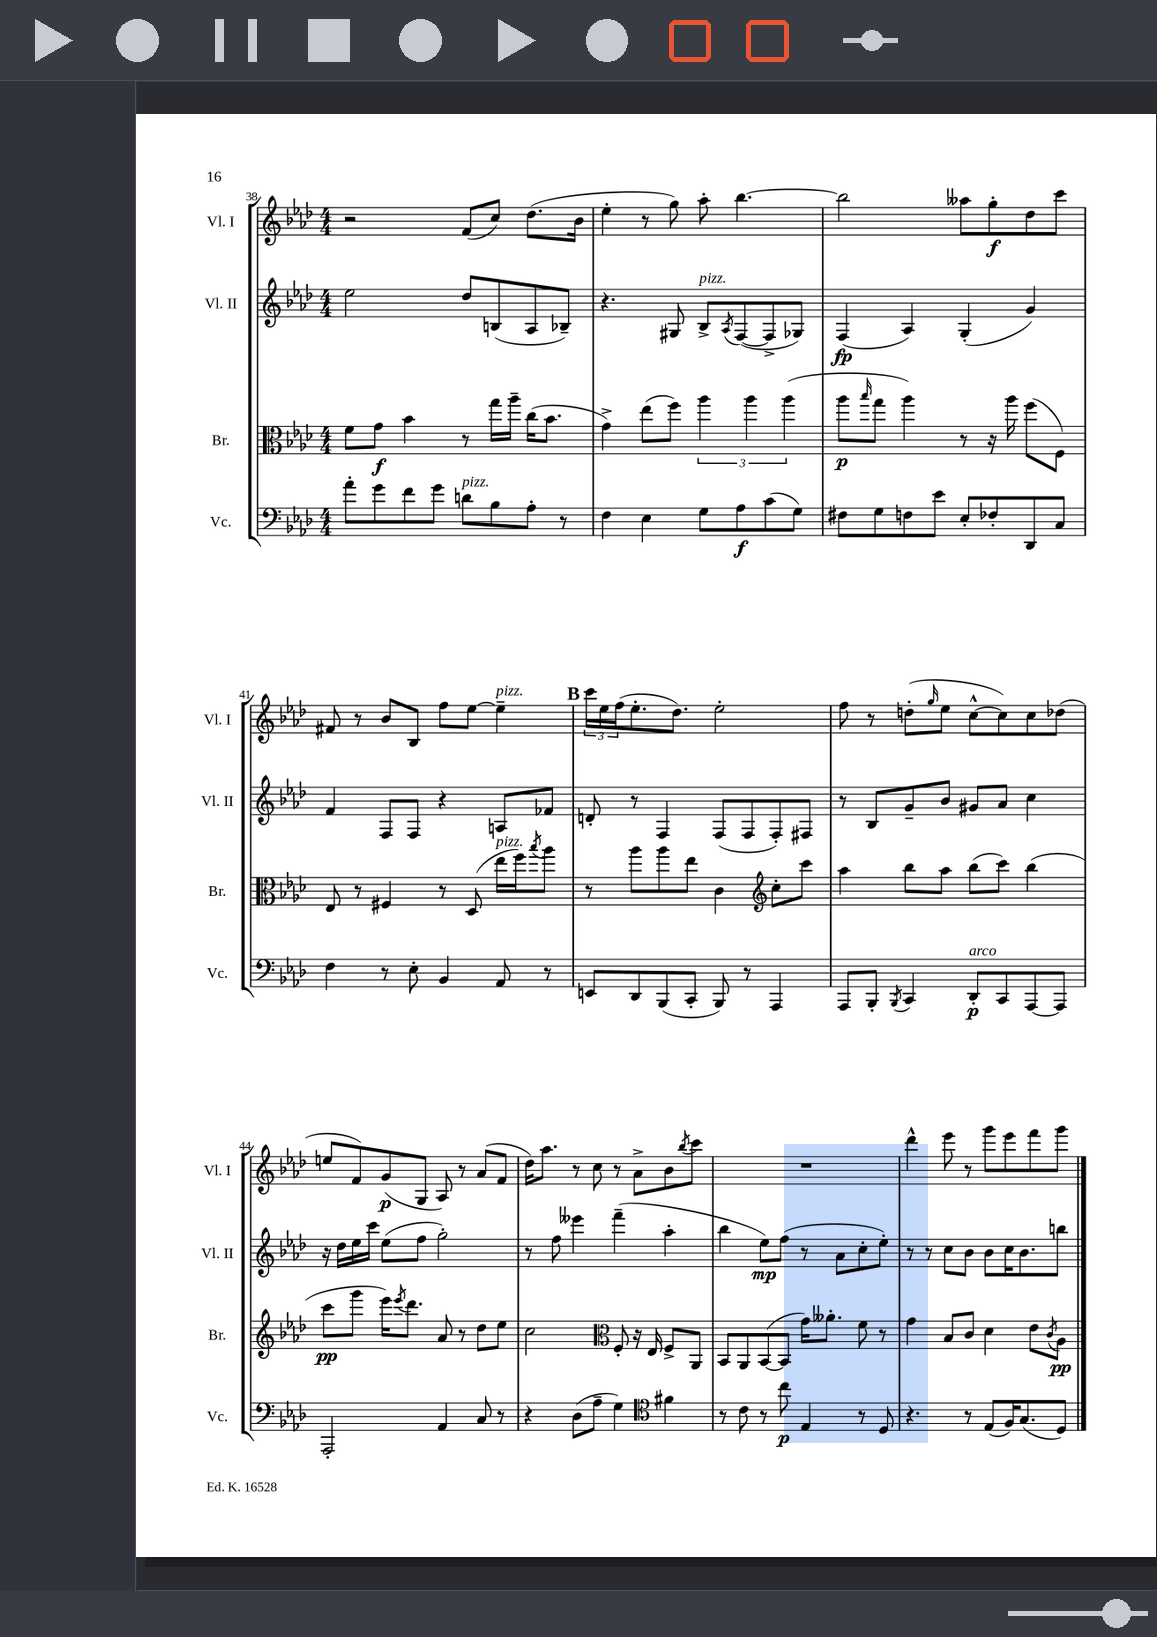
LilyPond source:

<<
\new StaffGroup <<
\new Staff = "s0" \with { instrumentName = "Vl. I" shortInstrumentName = "Vl. I" } {
    \clef treble \key aes \major \numericTimeSignature \time 4/4
    r2 f'8( c''8) des''8.( bes'16 |
    ees''4-. r8 g''8) aes''8-. bes''4.~ |
    bes''2 aeses''8 g''8-.\f des''8 c'''8 |
    fis'8 r8 bes'8 bes8 f''8 ees''8~ ees''4--^\markup { \italic "pizz." } |
    \mark \markup { \bold "B" } \tuplet 3/2 { c'''16 ees''16 f''16( } ees''8.-. des''8.) ees''2-. |
    f''8 r8 d''8-.( \grace { g''16 } ees''8 c''8~-^ c''8) c''8 des''8( |
    e''8 f'8) g'8\p( g8 aes8) r8 aes'8( f'8 |
    des''16) aes''8. r8 c''8 r8 aes'8-> bes'8 \acciaccatura { bes''8 } c'''8 |
    R1 |
    des'''4-^ ees'''8 r8 g'''8 ees'''8 f'''8 g'''8 \bar "|." |
}
\new Staff = "s1" \with { instrumentName = "Vl. II" shortInstrumentName = "Vl. II" } {
    \clef treble \key aes \major \numericTimeSignature \time 4/4
    ees''2 des''8 b8( aes8 bes8--) |
    r4. gis8 bes8->^\markup { \italic "pizz." } \acciaccatura { aes8 } f8~( f8-> ges8) |
    f4\fp( aes4) g4-.( g'4) |
    f'4 f8 f8 r4 a8 fes'8 |
    \mark \markup { \bold "B" } d'8-. r8 f4 f8( f8 f8-.) fis8 |
    r8 bes8 g'8-- bes'8 gis'8 aes'8 c''4 |
    r16 des''16 ees''16 c'''16 ees''8( f''8 g''2-.) |
    r8 f''8 eeses'''4 f'''4--( aes''4-. |
    bes''4 ees''8\mp) f''8( r8 aes'8 c''8-. ees''8-.) |
    r8 r8 c''8 bes'8 bes'8 c''16 bes'8. b''8 \bar "|." |
}
\new Staff = "s2" \with { instrumentName = "Br." shortInstrumentName = "Br." } {
    \clef alto \key aes \major \numericTimeSignature \time 4/4
    f'8 g'8\f bes'4 r8 g''16 aes''16-- c''16( bes'8. |
    g'4->) ees''8( f''8) \tuplet 3/2 { aes''4 aes''4 aes''4( } |
    aes''8\p \grace { bes''16 } g''8 aes''4) r8 r16 aes''16 f''8( f8) |
    ees8 r8 fis4 r8 des8( ees''16^\markup { \italic "pizz." } f''16) \acciaccatura { bes''8 } aes''8 |
    \mark \markup { \bold "B" } r8 aes''8 aes''8 ees''8 c'4 \clef treble c''8-. c'''8 |
    aes''4 bes''8 aes''8 bes''8( c'''8) bes''4( |
    c'''8\pp g'''8 ees'''16) \acciaccatura { ees'''8 } des'''8. aes'8 r8 des''8 ees''8 |
    c''2 \clef alto f8-. r16 ees16 f8-> aes,8 |
    bes,8 aes,8 bes,8~( bes,8 g'16) aeses'8.-. f'8 r8 |
    g'4 bes8 c'8 des'4 ees'8 \acciaccatura { c'8 } aes8\pp \bar "|." |
}
\new Staff = "s3" \with { instrumentName = "Vc." shortInstrumentName = "Vc." } {
    \clef bass \key aes \major \numericTimeSignature \time 4/4
    aes'8-. g'8 f'8 g'8 d'8^\markup { \italic "pizz." } bes8 aes8-. r8 |
    f4 ees4 g8 aes8\f c'8( g8) |
    fis8 g8 f8 ees'8 ees8-. fes8-. des,8 c8 |
    f4 r8 ees8-. bes,4 aes,8 r8 |
    \mark \markup { \bold "B" } e,8 des,8 bes,,8( c,8-. bes,,8) r8 aes,,4 |
    aes,,8 bes,,8-. \acciaccatura { bes,,8 } c,4 des,8-.\p^\markup { \italic "arco" } c,8 aes,,8~ aes,,8 |
    aes,,2-. aes,4 c8 r8 |
    r4 des8( aes8-- g4) \clef tenor fis'4 |
    r8 c'8 r8 c''8\p ees4 r8 des8 |
    r4. r8 ees8( f16) g8.( des8) \bar "|." |
}
>>
>>
\layout { \context { \Score currentBarNumber = #38 } }
